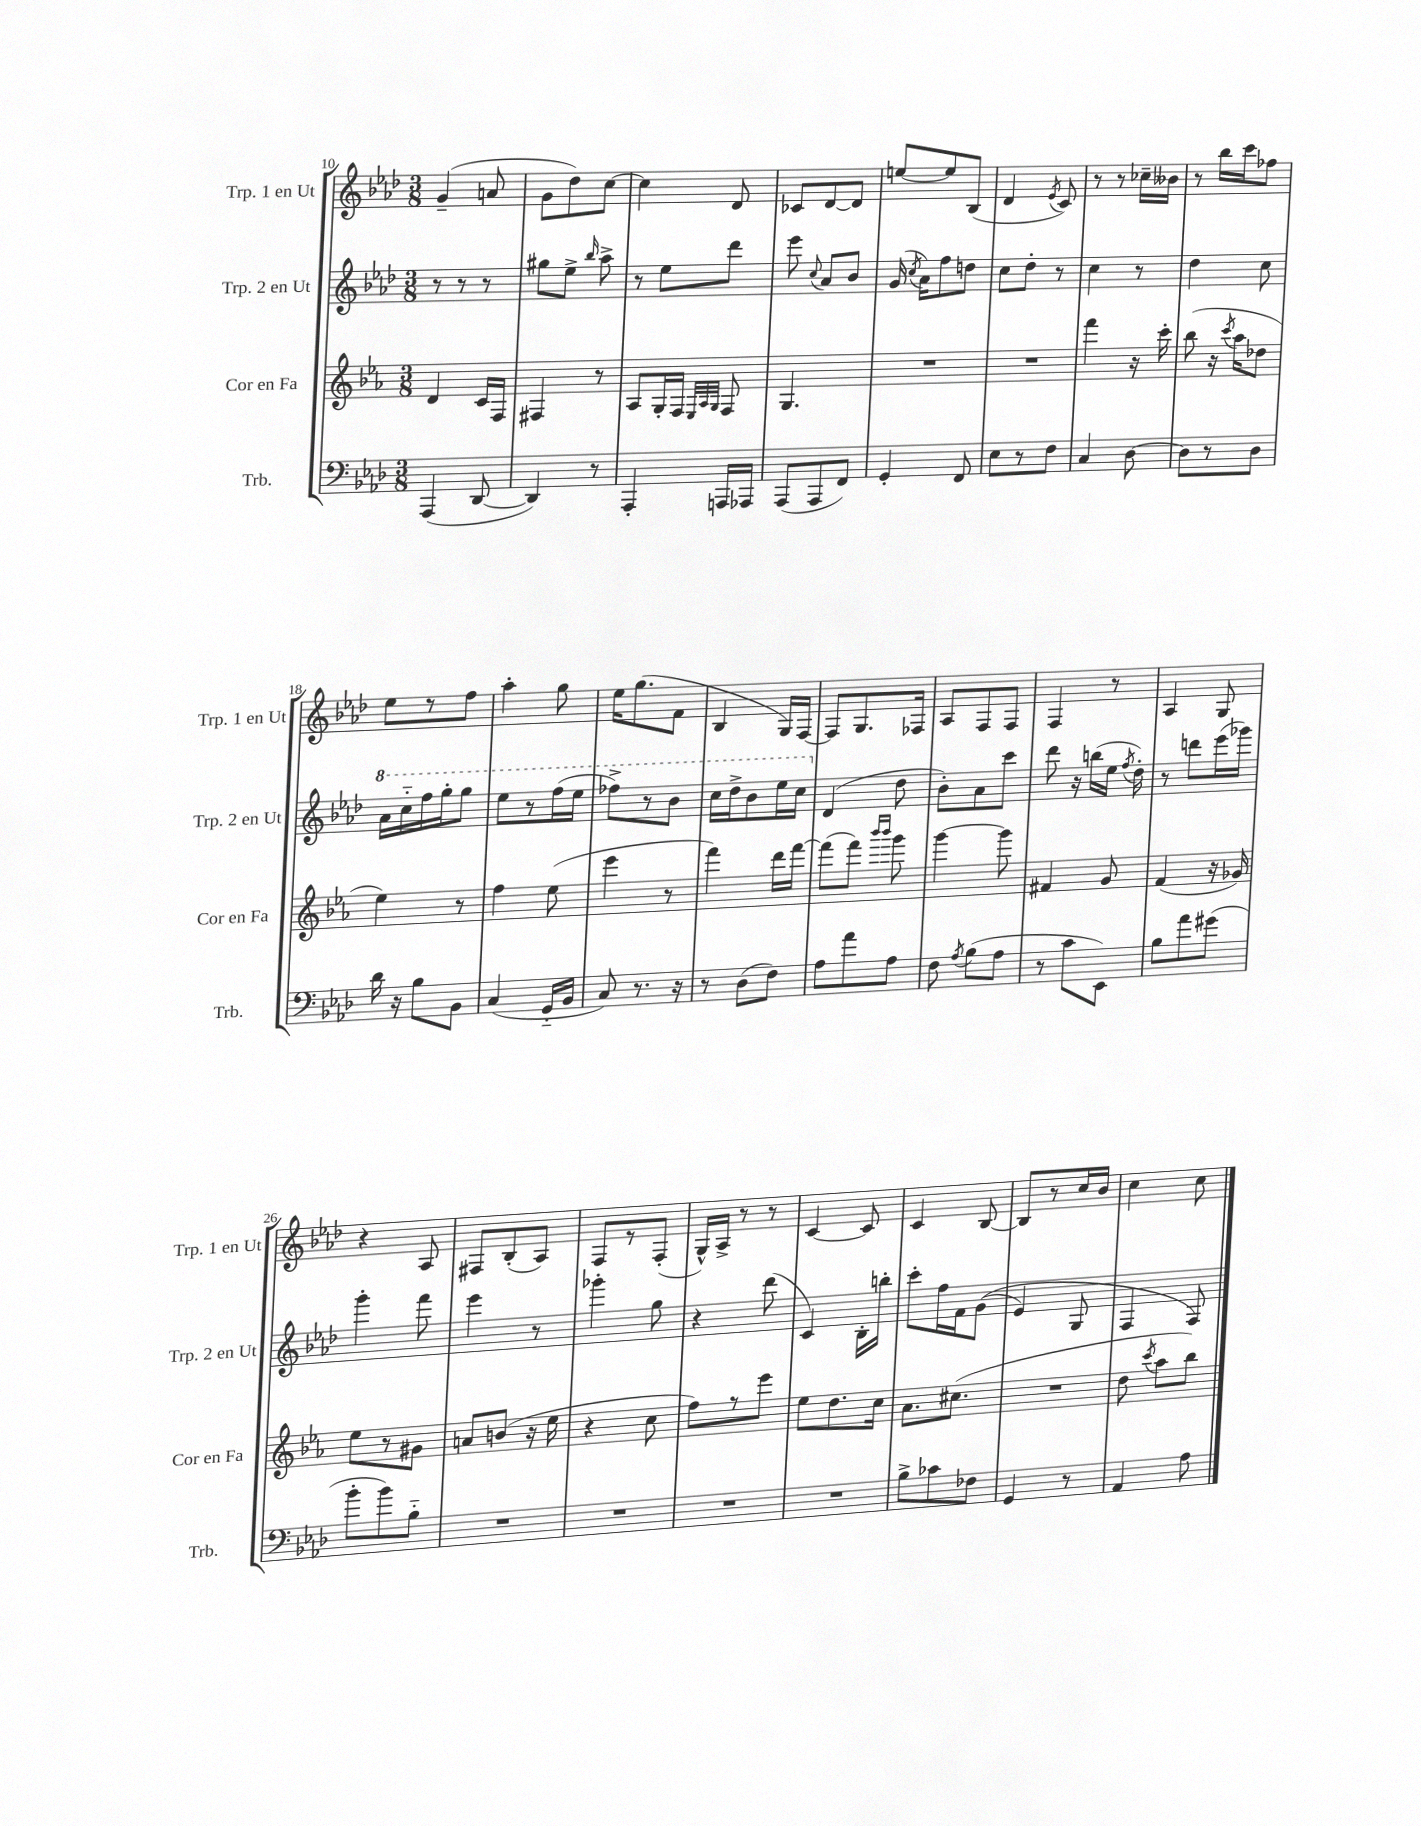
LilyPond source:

<<
\new StaffGroup <<
\new Staff = "s0" \with { instrumentName = "Trp. 1 en Ut" shortInstrumentName = "Trp. 1 en Ut" } {
    \clef treble \key aes \major \numericTimeSignature \time 3/8
    \autoBeamOff g'4--( a'8 |
    g'8[ des''8) c''8]~ |
    c''4 des'8 |
    ces'8[ des'8~ des'8] |
    e''8[~ e''8 bes8]( |
    des'4 \acciaccatura { ees'8 } c'8) |
    r8 r8 ces''16[-- beses'16] |
    r8 bes''16[ c'''16 fes''8] |
    ees''8[ r8 f''8] |
    aes''4-. g''8 |
    ees''16[ g''8.( f'8] |
    bes4 g16[) f16]~ |
    f8[ g8. fes16] |
    aes8[ f8 f8] |
    f4 r8 |
    aes4 g8 |
    r4 aes8 |
    fis8[ bes8-.( aes8]) |
    f8[ r8 f8]-.( |
    g16[-^) aes16]-> r8 r8 |
    c'4~ c'8 |
    c'4 bes8~ |
    bes8[ r8 c''16 bes'16] |
    c''4 c''8 \bar "|." |
}
\new Staff = "s1" \with { instrumentName = "Trp. 2 en Ut" shortInstrumentName = "Trp. 2 en Ut" } {
    \clef treble \key aes \major \numericTimeSignature \time 3/8
    \autoBeamOff r8 r8 r8 |
    gis''8[ ees''8]-> \grace { bes''16 } aes''8-> |
    r8 ees''8[ des'''8] |
    ees'''8 \appoggiatura { c''8 } aes'8[ bes'8] |
    g'16( \acciaccatura { c''8 } aes'16[) f''8 d''8] |
    c''8[ des''8]-. r8 |
    c''4 r8 |
    des''4 c''8 |
    \ottava #1 aes''16[ c'''16-_ f'''16 g'''16-. g'''8] |
    ees'''8[ r8 f'''16( ees'''16] |
    fes'''8[->) r8 bes''8] |
    c'''16[ des'''16-> bes''8 ees'''16 c'''16] \ottava #0 |
    des'4( des''8 |
    bes'8[-.) aes'8 c'''8] |
    des'''8 r16 b''16[( ees''16] \acciaccatura { f''8 } des''16-.) |
    r8 d'''8[ ees'''16( ges'''16]) |
    g'''4-. f'''8 |
    ees'''4 r8 |
    ges'''4-. g''8 |
    r4 des'''8( |
    c'4) bes16[-. b''16]-. |
    c'''8[-. f''16 f'16 g'8](\( |
    ees'4) g8 |
    f4 f8\) \bar "|." |
}
\new Staff = "s2" \with { instrumentName = "Cor en Fa" shortInstrumentName = "Cor en Fa" } {
    \clef treble \key ees \major \numericTimeSignature \time 3/8
    \autoBeamOff d'4 c'16[ f16] |
    fis4 r8 |
    aes8[ g16-. f16] \grace { ees32[ aes32 g32] } f8 |
    g4. |
    R4. |
    R4. |
    f'''4 r16 c'''16-. |
    bes''8( r16 \acciaccatura { c'''8 } aes''16[ des''8] |
    ees''4) r8 |
    f''4 ees''8( |
    ees'''4 r8 |
    f'''4) d'''16[ f'''16]~ |
    f'''8[( f'''8]) \grace { bes'''16[ bes'''16] } g'''8 |
    g'''4~ g'''8 |
    fis'4 g'8 |
    f'4( r16 ges'16) |
    ees''8[ r8 gis'8] |
    a'8[ b'8]( r16 ees''16 |
    r4 c''8 |
    f''8[) r8 ees'''8] |
    ees''8[ d''8. c''16] |
    aes'8.[ cis''8.]( |
    R4. |
    d''8 \acciaccatura { c'''8 } aes''8[ bes''8]) \bar "|." |
}
\new Staff = "s3" \with { instrumentName = "Trb." shortInstrumentName = "Trb." } {
    \clef bass \key aes \major \numericTimeSignature \time 3/8
    \autoBeamOff aes,,4( des,8~ |
    des,4) r8 |
    aes,,4-. a,,16[ aes,,16] |
    aes,,8[( aes,,8 f,8]) |
    g,4-. f,8 |
    ees8[ r8 f8] |
    c4 des8~ |
    des8[ r8 des8] |
    des'16 r16 bes8[ bes,8] |
    c4( g,16[-_ bes,16] |
    c8) r8. r16 |
    r8 des8[( f8]) |
    aes8[ aes'8 aes8] |
    f8 \acciaccatura { aes8 } bes8[( aes8] |
    r8 c'8[ ees,8]) |
    bes8[ aes'8 gis'8]( |
    bes'8[-. bes'8) bes8]-_ |
    R4. |
    R4. |
    R4. |
    R4. |
    bes8[-> ces'8 fes8] |
    g,4 r8 |
    aes,4 aes8 \bar "|." |
}
>>
>>
\layout { \context { \Score currentBarNumber = #10 } }
